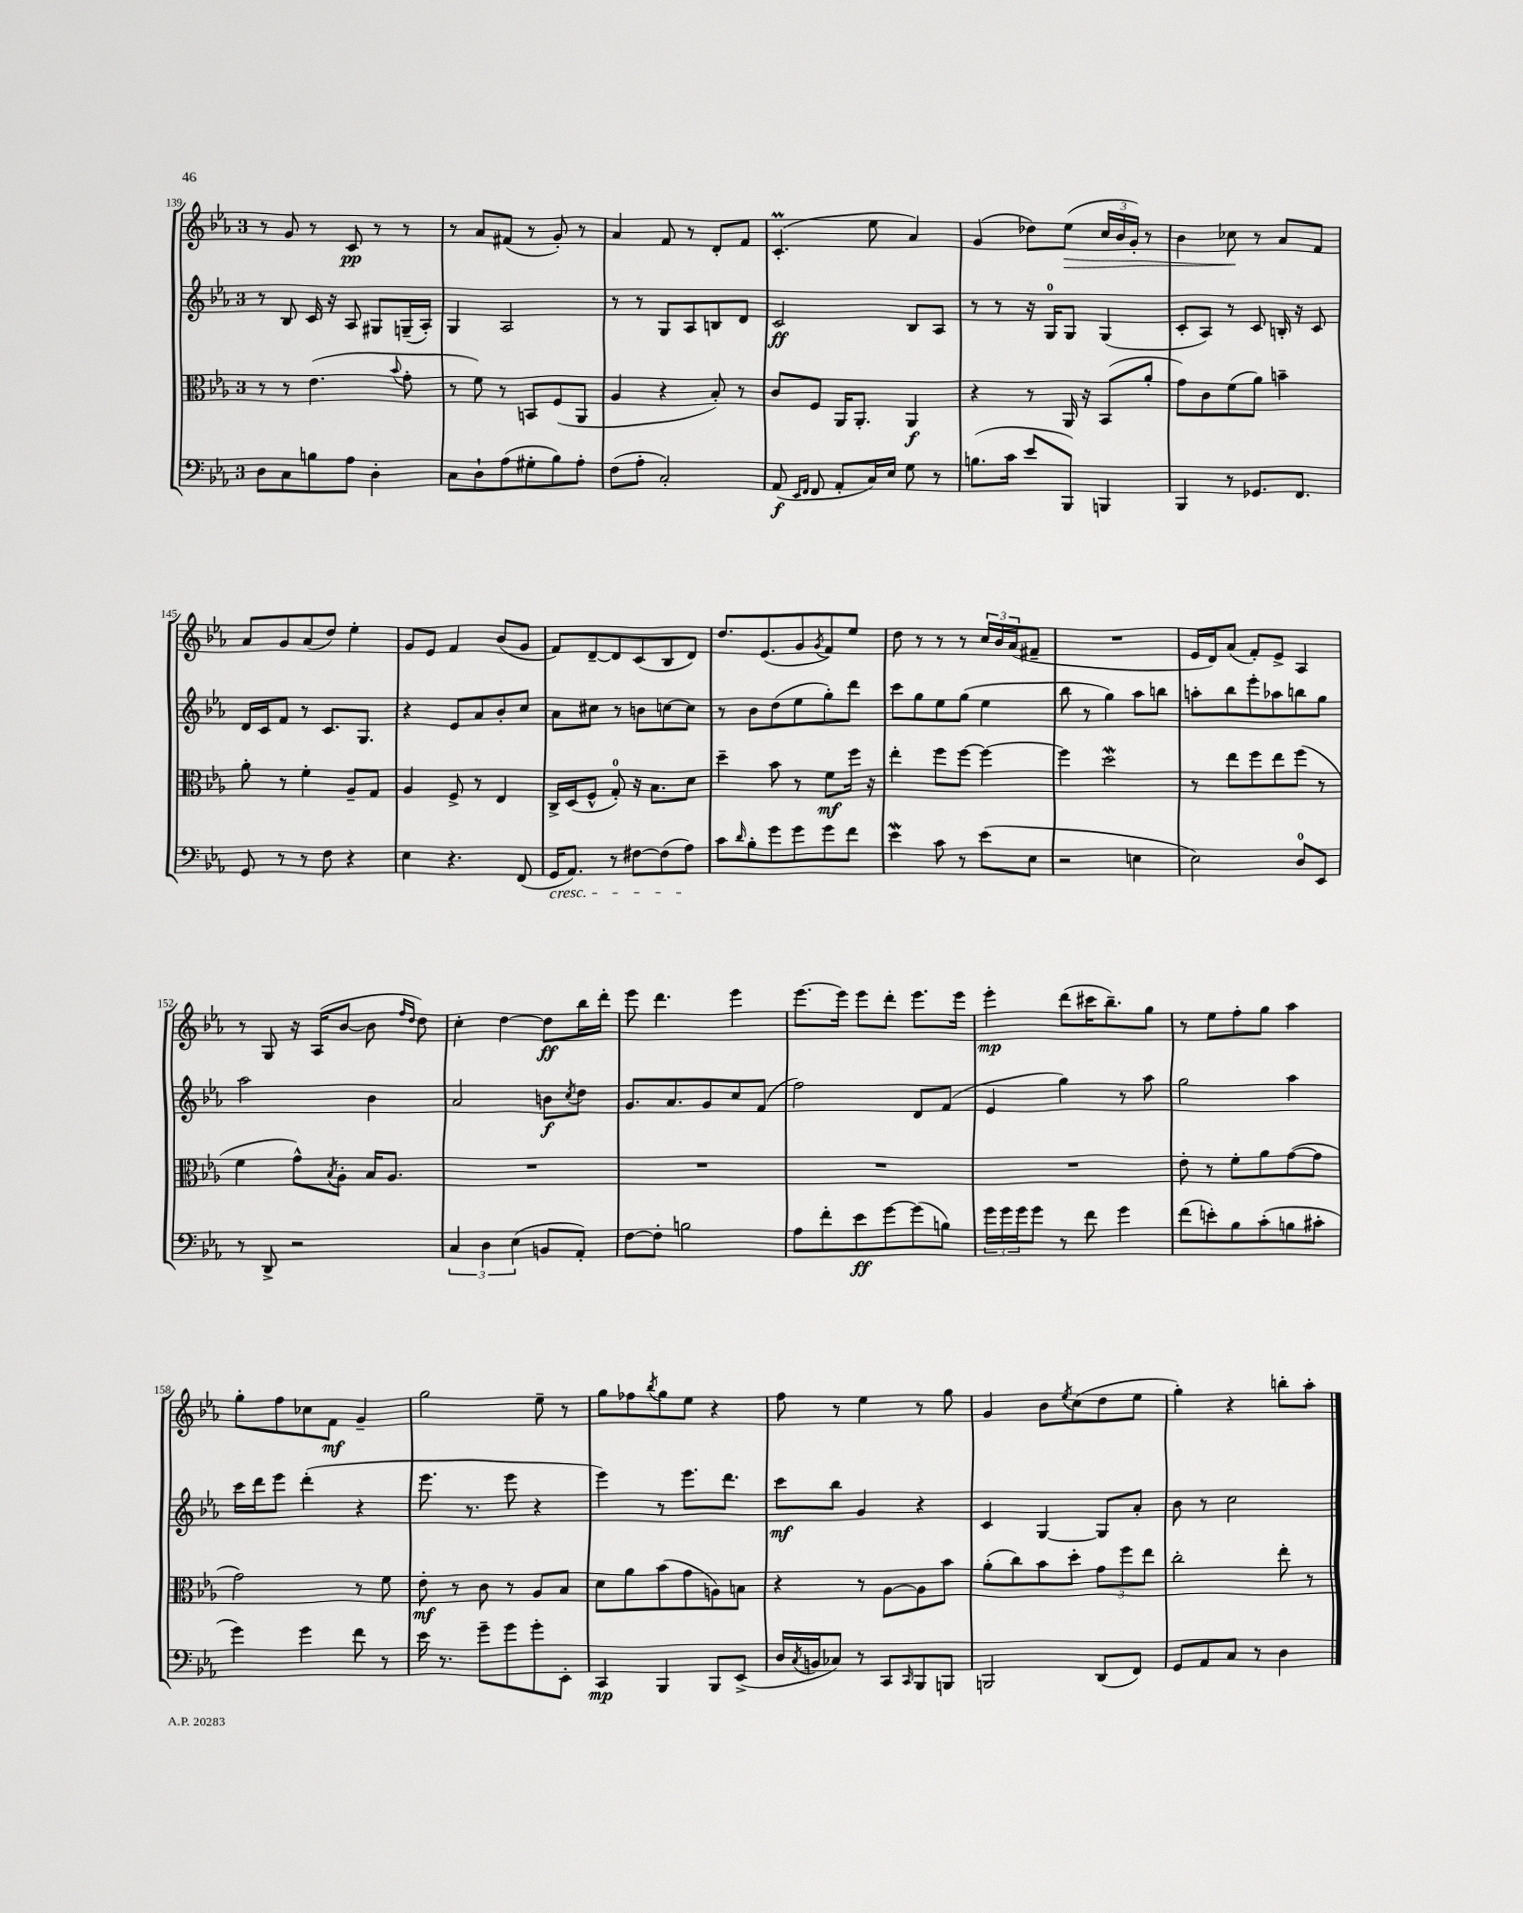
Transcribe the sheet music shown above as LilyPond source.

<<
\new StaffGroup <<
\new Staff = "s0" {
    \clef treble \key ees \major \once \override Staff.TimeSignature.style = #'single-digit \time 3/4
    r8 g'8 r8 c'8\pp r8 r8 |
    r8 aes'8 fis'8( r8 g'8-.) r8 |
    aes'4 f'8 r8 d'8-. f'8 |
    c'4.-.\prall( ees''8 aes'4) |
    g'4( des''8) ees''8\>( \tuplet 3/2 { c''16 bes'16 g'16-.) } r8 |
    bes'4 ces''8\! r8 aes'8 f'8 |
    aes'8 g'8 aes'8( d''8) ees''4-. |
    g'8 ees'8 f'4 bes'8( g'8 |
    f'8) d'8~-- d'8 c'8( bes8 d'8) |
    d''8. ees'8.( g'8 \acciaccatura { g'8 } f'8) ees''8 |
    d''8 r8 r8 r8 \tuplet 3/2 { c''16 bes'16 aes'16( } fis'8-- |
    R2. |
    ees'16 d'16) aes'8( f'8-.) ees'8-> aes4 |
    r8 g8 r16 aes16( bes'8~ bes'8 \grace { f''16 d''16 } d''8) |
    c''4-. d''4~ d''8\ff bes''16 d'''16-. |
    ees'''8 d'''4. ees'''4 |
    ees'''8.~ ees'''16 ees'''8 d'''8-. ees'''8. ees'''16 |
    ees'''4-.\mp d'''8( cis'''16 bes''8.--) g''8 |
    r8 ees''8 f''8-. g''8 aes''4 |
    g''8-. f''8 ces''8 f'8\mf g'4-- |
    g''2 ees''8-- r8 |
    g''8 fes''8 \acciaccatura { bes''8 } g''8 ees''8 r4 |
    f''8 r8 ees''4 r8 g''8 |
    g'4 bes'8 \acciaccatura { ees''8 } c''8( d''8 ees''8 |
    g''4-.) r4 b''8-. aes''8-. \bar "|." |
}
\new Staff = "s1" {
    \clef treble \key ees \major \once \override Staff.TimeSignature.style = #'single-digit \time 3/4
    r8 bes8 c'16 r16 aes8 gis8 g16--( aes16-.) |
    g4 aes2 |
    r8 r8 g8 aes8 b8 d'8 |
    c'2\ff bes8 aes8 |
    r8 r8 r16 g16-0 g8 g4( |
    c'8-. aes8) r8 c'8 b16-. r16 c'8 |
    d'16 c'16 f'8 r8 c'8. g8. |
    r4 ees'8 aes'8 bes'8-. c''8 |
    aes'8 cis''8 r8 b'8 c''8~ c''8 |
    r8 bes'8 d''8( ees''8 g''8-.) d'''8 |
    c'''8 g''8 ees''8 g''8( ees''4 |
    bes''8 r8 g''4) aes''8 b''8 |
    a''8-. bes''8 ees'''8-. aes''8 b''8 g''8 |
    aes''2 bes'4 |
    aes'2 b'8\f \acciaccatura { c''8 } d''8 |
    g'8. aes'8. g'8 c''8 f'8( |
    f''2) d'8 f'8( |
    ees'4 g''4) r8 aes''8 |
    g''2 aes''4 |
    c'''16 d'''16 ees'''8 d'''4-.( r4 |
    ees'''8. r8. ees'''8 r4 |
    ees'''4) r8 ees'''8. d'''8. |
    c'''8\mf bes''8 g'4 r4 |
    c'4 g4~ g8 aes'8-. |
    bes'8 r8 c''2 \bar "|." |
}
\new Staff = "s2" {
    \clef alto \key ees \major \once \override Staff.TimeSignature.style = #'single-digit \time 3/4
    r8 r8 ees'4.( \appoggiatura { bes'8 } g'8-. |
    r8 f'8) r8 b,8 f8( aes,8 |
    aes4 r4 bes8-.) r8 |
    c'8 f8 aes,16 aes,8.-. aes,4\f |
    r4 r8 aes,16 r16 bes,8( aes'8-. |
    g'8) c'8 f'8( aes'8) b'4-- |
    aes'8-. r8 f'4-. aes8-- g8 |
    aes4 f8-> r8 ees4 |
    c16-> d16( f8-^ g8-0-.) r16 bes8. d'8 |
    d''4-- bes'8 r8 f'8\mf f''16 r16 |
    ees''4-. f''8 f''8~ f''4~ |
    f''4 d''2\mordent |
    r8 ees''8 f''8 ees''8 f''8( r8 |
    f'4 g'8-^) \acciaccatura { bes8 } aes8-. bes16 aes8. |
    R2. |
    R2. |
    R2. |
    R2. |
    ees'8-. r8 f'8-. aes'8 g'8~( g'8 |
    g'2) r8 f'8 |
    ees'8-.\mf r8 c'8 r8 aes8 bes8 |
    d'8 aes'8 bes'8( g'8 a8) b8 |
    r4 r8 aes8~ aes8 bes'8 |
    aes'8-.( c''8) bes'8 d''8-. \tuplet 3/2 { g'8 f''8 ees''8 } |
    c''2-. ees''8-. r8 \bar "|." |
}
\new Staff = "s3" {
    \clef bass \key ees \major \once \override Staff.TimeSignature.style = #'single-digit \time 3/4
    d8 c8 b8 aes8 d4-. |
    c8 d8-! aes8( gis8-. bes8) aes8-. |
    f8( aes8-. c2-.) |
    aes,8\f( \grace { ees,16 f,16 } f,8 aes,8-. c16) ees16 g8 r8 |
    b8.( c'16 ees'8 bes,,8) b,,4 |
    bes,,4 r8 ges,8. f,8. |
    g,8 r8 r8 f8 r4 |
    ees4 r4. f,8( |
    g,16\cresc aes,8.) r8 fis8~ fis8( aes8\!) |
    c'8 \grace { d'16 } bes8-. g'8 g'8 g'8 f'8 |
    ees'4\mordent c'8 r8 ees'8( ees8 |
    r2 e4 |
    ees2) d8-0 ees,8 |
    r8 d,8-> r2 |
    \tuplet 3/2 { c4 d4 ees4( } b,8 aes,8-.) |
    f8~ f8-. b2 |
    aes8 f'8-. ees'8\ff g'8~ g'8( b8) |
    \tuplet 3/2 { g'16 g'16 g'16 } g'8 r8 f'8 g'4 |
    f'8( e'8-.) bes8 c'8-.( b8 cis'8-. |
    g'4) g'4 f'8 r8 |
    ees'16 r8. g'8-- g'8 g'8-. ees,8-. |
    c,4\mp bes,,4 bes,,8 ees,8->( |
    d16 \acciaccatura { c8 } b,16 ces8) r8 c,8 \grace { c,16 } bes,,8 b,,8 |
    b,,2 d,8( f,8) |
    g,8 aes,8 c8 r8 d4 \bar "|." |
}
>>
>>
\layout { \context { \Score currentBarNumber = #139 } }
